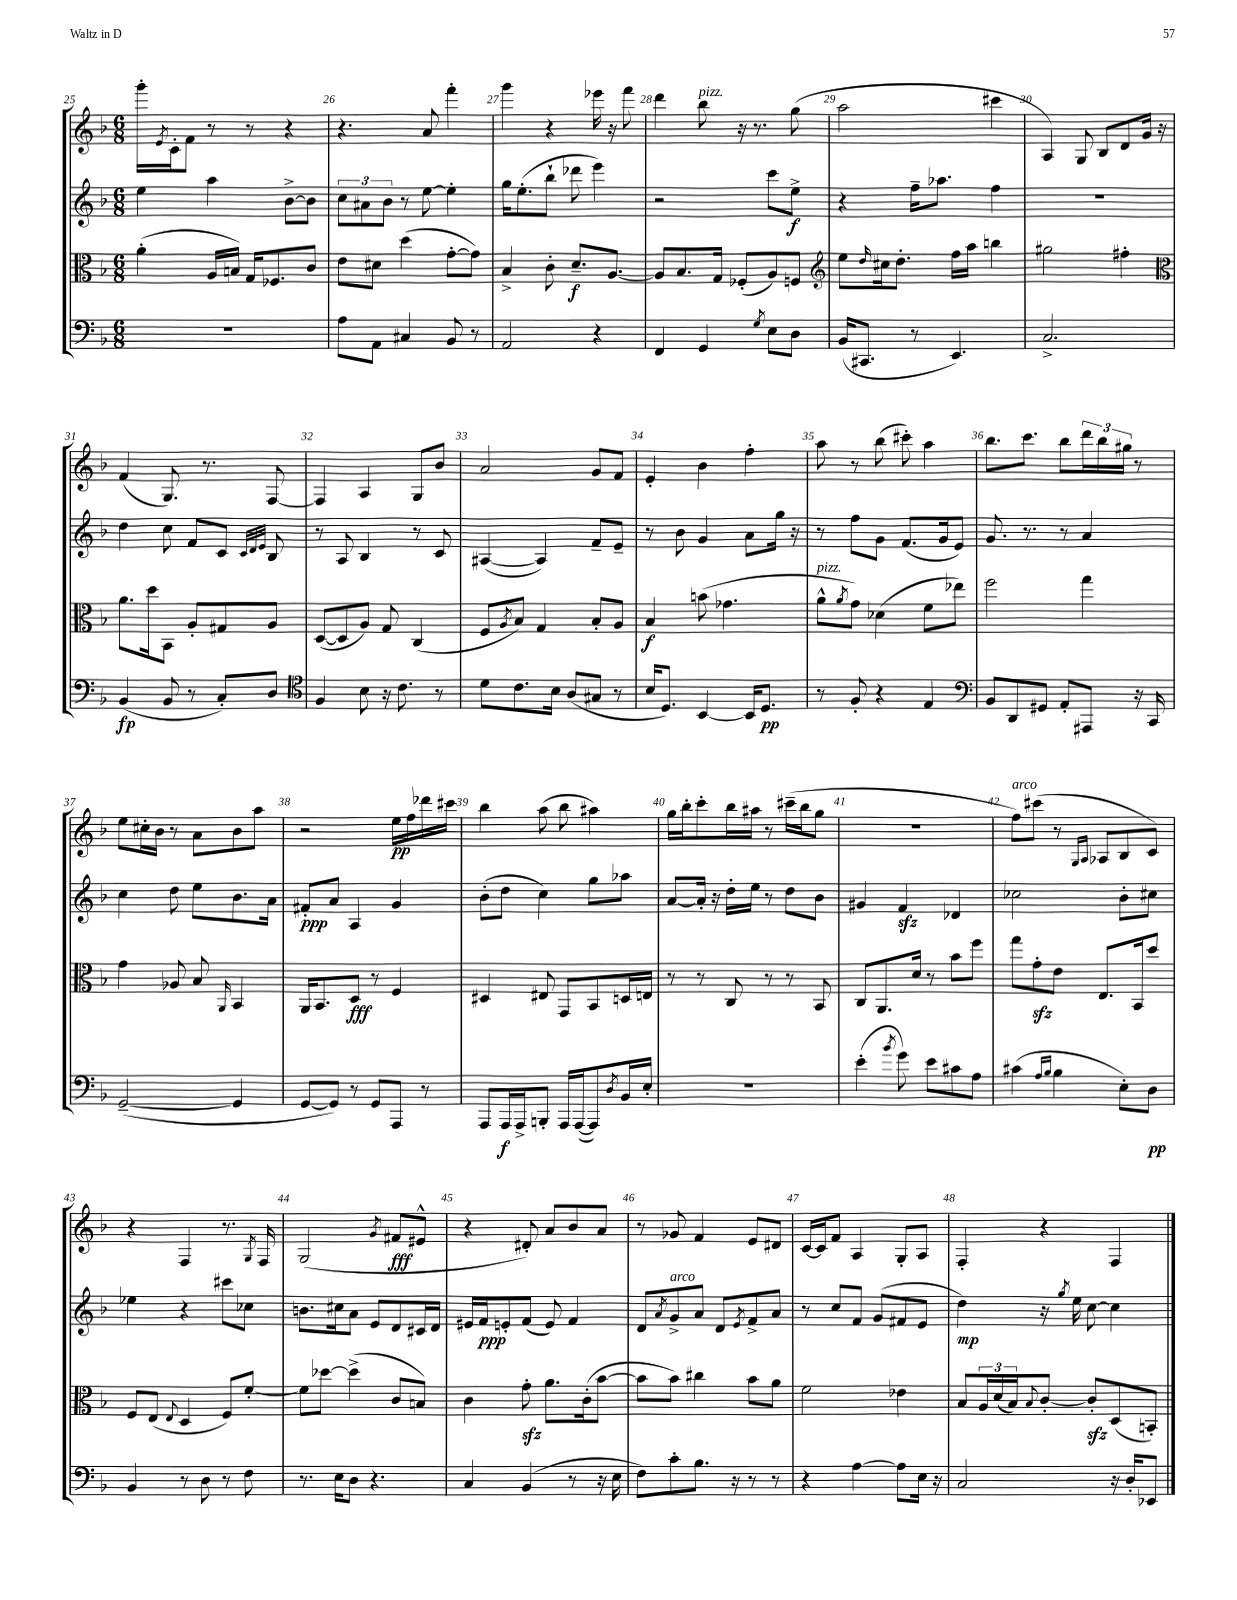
<<
\new StaffGroup <<
\new Staff = "s0" {
    \clef treble \key f \major \numericTimeSignature \time 6/8
    g'''16-. \acciaccatura { e'8 } c'16-. f'8 r8 r8 r4 |
    r4. a'8 f'''4-. |
    g'''4 r4 ees'''16 r16 f'''8 |
    d'''4 bes''8^\markup { \italic "pizz." } r16 r8. g''8( |
    a''2 cis'''4 |
    a4) g8 bes8 d'8 g'16 r16 |
    f'4( g8.) r8. f8~ |
    f4 a4 g8 bes'8 |
    a'2 g'8 f'8 |
    e'4-. bes'4 f''4-. |
    a''8 r8 bes''8( cis'''8-.) a''4 |
    bes''8. c'''8. bes''8 \tuplet 3/2 { d'''16 bes''16 gis''16 } r8 |
    e''8 cis''16-. bes'16 r8 a'8 bes'8 a''8 |
    r2 e''16\pp f''16 des'''16 cis'''16 |
    bes''4 a''8( bes''8 ais''4) |
    g''16 bes''16-. c'''8-. bes''16 ais''16 r8 cis'''16--( bes''16 g''8 |
    R2. |
    f''8^\markup { \italic "arco" }) cis'''8( r8 \grace { g16 a16 } aes8 bes8 c'8) |
    r4 f4 r8. \acciaccatura { g8 } f16 |
    g2( \acciaccatura { g'8 } fis'8\fff eis'8-^ |
    r4 dis'8-.) a'8 bes'8 a'8 |
    r8 ges'8 f'4 e'8 dis'8 |
    c'16~ c'16 f'8 a4 g8-. a8 |
    f4-. r4 f4 \bar "|." |
}
\new Staff = "s1" {
    \clef treble \key f \major \numericTimeSignature \time 6/8
    e''4 a''4 bes'8~-> bes'8 |
    \tuplet 3/2 { c''8 ais'8 bes'8 } r8 e''8~ e''4-. |
    g''16 e''8.-.( bes''8-! des'''8 e'''4) |
    r2 c'''8 e''8->\f |
    r4 f''16-- aes''8. f''4 |
    R2. |
    d''4 c''8 f'8 c'8 \grace { c'32 d'32 e'32 } bes8 |
    r8 a8 bes4 r8 c'8 |
    ais4~( ais4) f'8-- e'8-- |
    r8 bes'8 g'4 a'8 g''16 r16 |
    r8 f''8 g'8 f'8.( g'16 e'8) |
    g'8. r8. r8 a'4 |
    c''4 d''8 e''8 bes'8. a'16 |
    fis'8-.\ppp a'8 a4 g'4 |
    bes'8-.( d''8 c''4) g''8 aes''8 |
    a'8~ a'16-. r16 d''16-. e''16 r8 d''8 bes'8 |
    gis'4 f'4\sfz des'4 |
    ces''2 bes'8-. cis''8 |
    ees''4 r4 cis'''8 ces''8 |
    b'8. cis''16 a'8 e'8 d'8 cis'16 d'16 |
    eis'16 f'16\ppp e'8-. f'8( e'8) f'4 |
    d'8 \acciaccatura { a'8 } g'8->^\markup { \italic "arco" } a'8 d'8 \acciaccatura { e'8 } f'8-> a'8 |
    r8 c''8 f'8 g'8( fis'8 e'8 |
    d''4\mp) r16 \acciaccatura { g''8 } e''16 c''8~ c''4 \bar "|." |
}
\new Staff = "s2" {
    \clef alto \key f \major \numericTimeSignature \time 6/8
    a'4-.( a16 b16) g16 fes8. c'8 |
    e'8 dis'8 d''4( g'8~-. g'8) |
    bes4-> c'8-. d'8.--\f a8.~ |
    a8 bes8. g16 fes8-.( a8) f8 |
    \clef treble e''8 \grace { d''16 } cis''16 d''8.-. f''16 a''16 b''4 |
    gis''2 fis''4-. |
    \clef alto a'8. d''16 bes,8 a8-. gis8 a8 |
    d8~( d8 a8) g8 c4( |
    f8 \acciaccatura { a8 } bes8) g4 bes8-. a8 |
    bes4\f b'8( ges'4. |
    a'8-^^\markup { \italic "pizz." } \acciaccatura { a'8 } g'8) des'4( f'8 ees''8) |
    f''2 g''4 |
    g'4 aes8 bes8 \grace { a,16 } bes,4 |
    a,16 bes,8. d8\fff r8 f4 |
    dis4 eis8 g,8 bes,8 d16 e16 |
    r8 r8 c8 r8 r8 bes,8 |
    c8 a,8. d'16 r8 bes'8 f''8 |
    g''8 g'8-.\sfz e'8 e8. bes,16 d''8 |
    f8 e8( \appoggiatura { e8 } d4 f8) f'8~-. |
    f'8 des''8~ des''4->( c'8 b8) |
    c'4 g'8-.\sfz a'8. c'16-.( bes'8~ |
    bes'8 bes'8) cis''4 bes'8 a'8 |
    f'2 ees'4 |
    bes8 \tuplet 3/2 { a16 d'16( bes16) } \appoggiatura { bes8 } c'8~-. c'8-.\sfz d8( b,8-.) \bar "|." |
}
\new Staff = "s3" {
    \clef bass \key f \major \numericTimeSignature \time 6/8
    R2. |
    a8 a,8 cis4 bes,8 r8 |
    a,2 r4 |
    f,4 g,4 \acciaccatura { g8 } e8 d8 |
    bes,16( cis,8. r8 e,4.) |
    c2.-> |
    bes,4\fp( bes,8 r8 c8-.) d8 |
    \clef tenor f4 bes8 r16 c'8. r8 |
    d'8 c'8. bes16 a8( gis8 r8 |
    bes16 d8.) bes,4~ bes,16 d8.\pp |
    r8 f8-. r4 e4 |
    \clef bass bes,8 d,8 gis,8 a,8-. ais,,8 r16 c,16 |
    g,2~--( g,4 |
    g,8~ g,8) r8 g,8 a,,8 r8 |
    a,,8 a,,16\f a,,16-> b,,8-. a,,16 a,,16~( a,,8) \acciaccatura { d8 } bes,16 e16-. |
    R2. |
    e'4-.( \acciaccatura { bes'8 } g'8) e'8 cis'8 a8 |
    cis'4( \grace { a16 bes16 } bes4 e8-.) d8\pp |
    bes,4 r8 d8 r8 f8 |
    r8. e16 d8 r4. |
    c4 bes,4( r8 r16 e16 |
    f8) c'8-. bes8. r16 r8 r8 |
    r4 a4~ a8 e16 r16 |
    c2 r16 d16-. ees,8 \bar "|." |
}
>>
>>
\layout { \context { \Score currentBarNumber = #25 \override BarNumber.break-visibility = ##(#f #t #t) barNumberVisibility = #all-bar-numbers-visible } }
